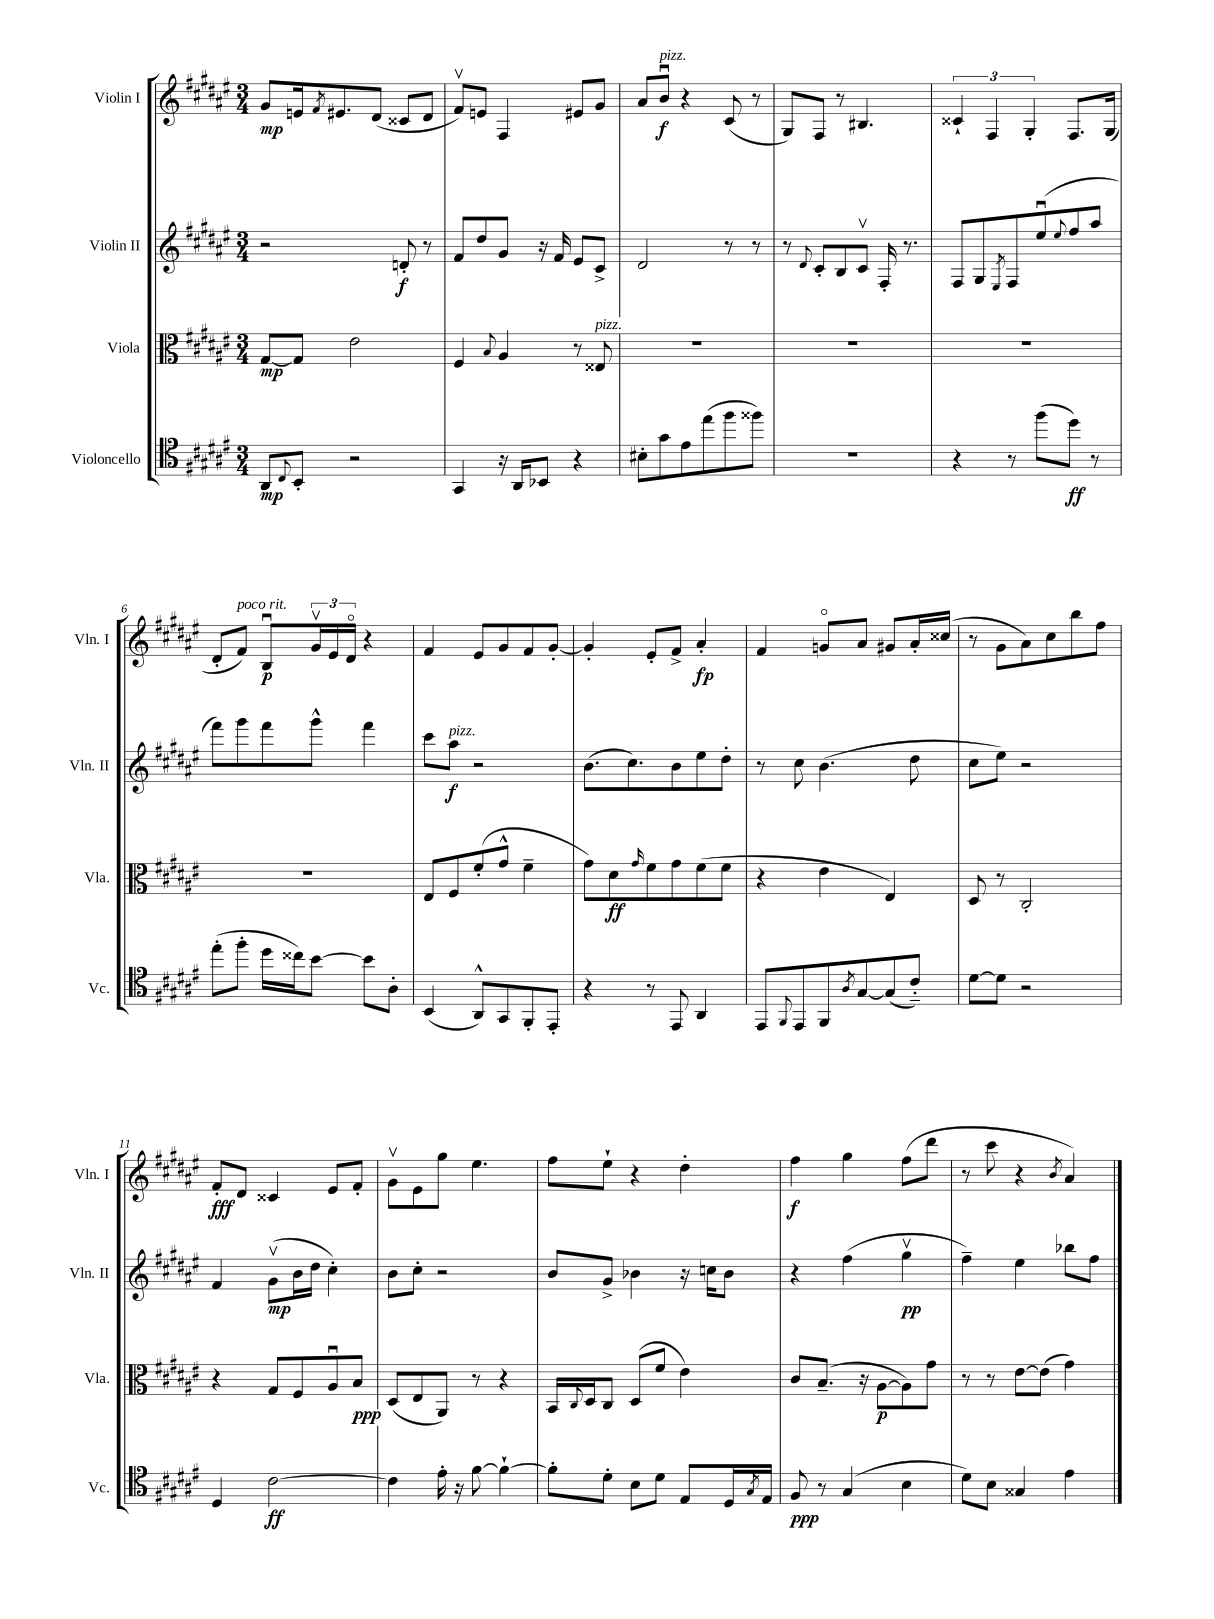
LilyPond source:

<<
\new StaffGroup <<
\new Staff = "s0" \with { instrumentName = "Violin I" shortInstrumentName = "Vln. I" } {
    \clef treble \key fis \major \numericTimeSignature \time 3/4
    gis'8\mp e'16 \acciaccatura { fis'8 } eis'8. dis'8( cisis'8 dis'8 |
    fis'8\upbow) e'8 fis4 eis'8 gis'8 |
    ais'8 b'8\downbow\f^\markup { \italic "pizz." } r4 cis'8( r8 |
    gis8) fis8 r8 bis4. |
    \tuplet 3/2 { cisis'4-! fis4 gis4-. } fis8. gis16( |
    dis'8-. fis'8^\markup { \italic "poco rit." }) b8\downbow\p \tuplet 3/2 { gis'16\upbow eis'16 dis'16\flageolet } r4 |
    fis'4 eis'8 gis'8 fis'8 gis'8~-. |
    gis'4-. eis'8-. fis'8-> ais'4-.\fp |
    fis'4 g'8\flageolet ais'8 gis'8 ais'16-. cisis''16( |
    r8 gis'8 ais'8) cis''8 b''8 fis''8 |
    fis'8-.\fff dis'8 cisis'4 eis'8 fis'8-. |
    gis'8\upbow eis'8 gis''8 eis''4. |
    fis''8 eis''8-! r4 dis''4-. |
    fis''4\f gis''4 fis''8( dis'''8 |
    r8 cis'''8 r4 \acciaccatura { b'8 } ais'4) \bar "|." |
}
\new Staff = "s1" \with { instrumentName = "Violin II" shortInstrumentName = "Vln. II" } {
    \clef treble \key fis \major \numericTimeSignature \time 3/4
    r2 d'8-.\f r8 |
    fis'8 dis''8 gis'8 r16 fis'16 eis'8 cis'8-> |
    dis'2 r8 r8 |
    r8 \appoggiatura { dis'8 } cis'8-. b8 cis'8\upbow fis16-. r8. |
    fis8 gis8 \acciaccatura { eis8 } fis8 eis''8\downbow( \appoggiatura { eis''8 } fis''8 ais''8 |
    fis'''8) gis'''8 fis'''8 gis'''8-^ fis'''4 |
    cis'''8 ais''8\f^\markup { \italic "pizz." } r2 |
    b'8.( cis''8.) b'8 eis''8 dis''8-. |
    r8 cis''8 b'4.( dis''8 |
    cis''8 eis''8) r2 |
    fis'4 gis'8\upbow\mp( b'16 dis''16 cis''4-.) |
    b'8 cis''8-. r2 |
    b'8 gis'8-> bes'4 r16 c''16 bes'8 |
    r4 fis''4( gis''4\upbow\pp |
    fis''4--) eis''4 bes''8 fis''8 \bar "|." |
}
\new Staff = "s2" \with { instrumentName = "Viola" shortInstrumentName = "Vla." } {
    \clef alto \key fis \major \numericTimeSignature \time 3/4
    gis8~\mp gis8 eis'2 |
    fis4 \appoggiatura { b8 } ais4 r8 eisis8^\markup { \italic "pizz." } |
    R2. |
    R2. |
    R2. |
    R2. |
    eis8 fis8 fis'8-.( gis'8-^ fis'4-- |
    gis'8) dis'8\ff \grace { gis'16 } fis'8 gis'8 fis'8( fis'8 |
    r4 eis'4 eis4) |
    dis8 r8 cis2-. |
    r4 gis8 fis8 ais8\downbow b8\ppp |
    dis8( eis8 ais,8) r8 r4 |
    b,16 \appoggiatura { cis8 } dis16 cis8 dis8( fis'8 eis'4) |
    cis'8 b8.--( r16 ais8~\p ais8) gis'8 |
    r8 r8 eis'8~ eis'8( gis'4) \bar "|." |
}
\new Staff = "s3" \with { instrumentName = "Violoncello" shortInstrumentName = "Vc." } {
    \clef tenor \key fis \major \numericTimeSignature \time 3/4
    ais,8\mp \appoggiatura { cis8 } b,8-. r2 |
    gis,4 r16 ais,16 bes,8 r4 |
    bis8-. gis'8 eis'8 eis''8( fis''8 fisis''8) |
    R2. |
    r4 r8 fis''8( dis''8\ff) r8 |
    eis''8-.( fis''8-. dis''16 cisis''16) b'8~ b'8 ais8-. |
    b,4( ais,8-^) gis,8 fis,8-. eis,8-. |
    r4 r8 eis,8 ais,4 |
    eis,8 \appoggiatura { fis,8 } eis,8 fis,8 \acciaccatura { ais8 } gis8~ gis8( cis'8-_) |
    dis'8~ dis'8 r2 |
    dis4 cis'2~\ff |
    cis'4 eis'16-. r16 fis'8~ fis'4~-! |
    fis'8-. dis'8-. b8 dis'8 eis8 dis16 \acciaccatura { gis8 } eis16 |
    fis8\ppp r8 gis4( b4 |
    dis'8) b8 gisis4 eis'4 \bar "|." |
}
>>
>>
